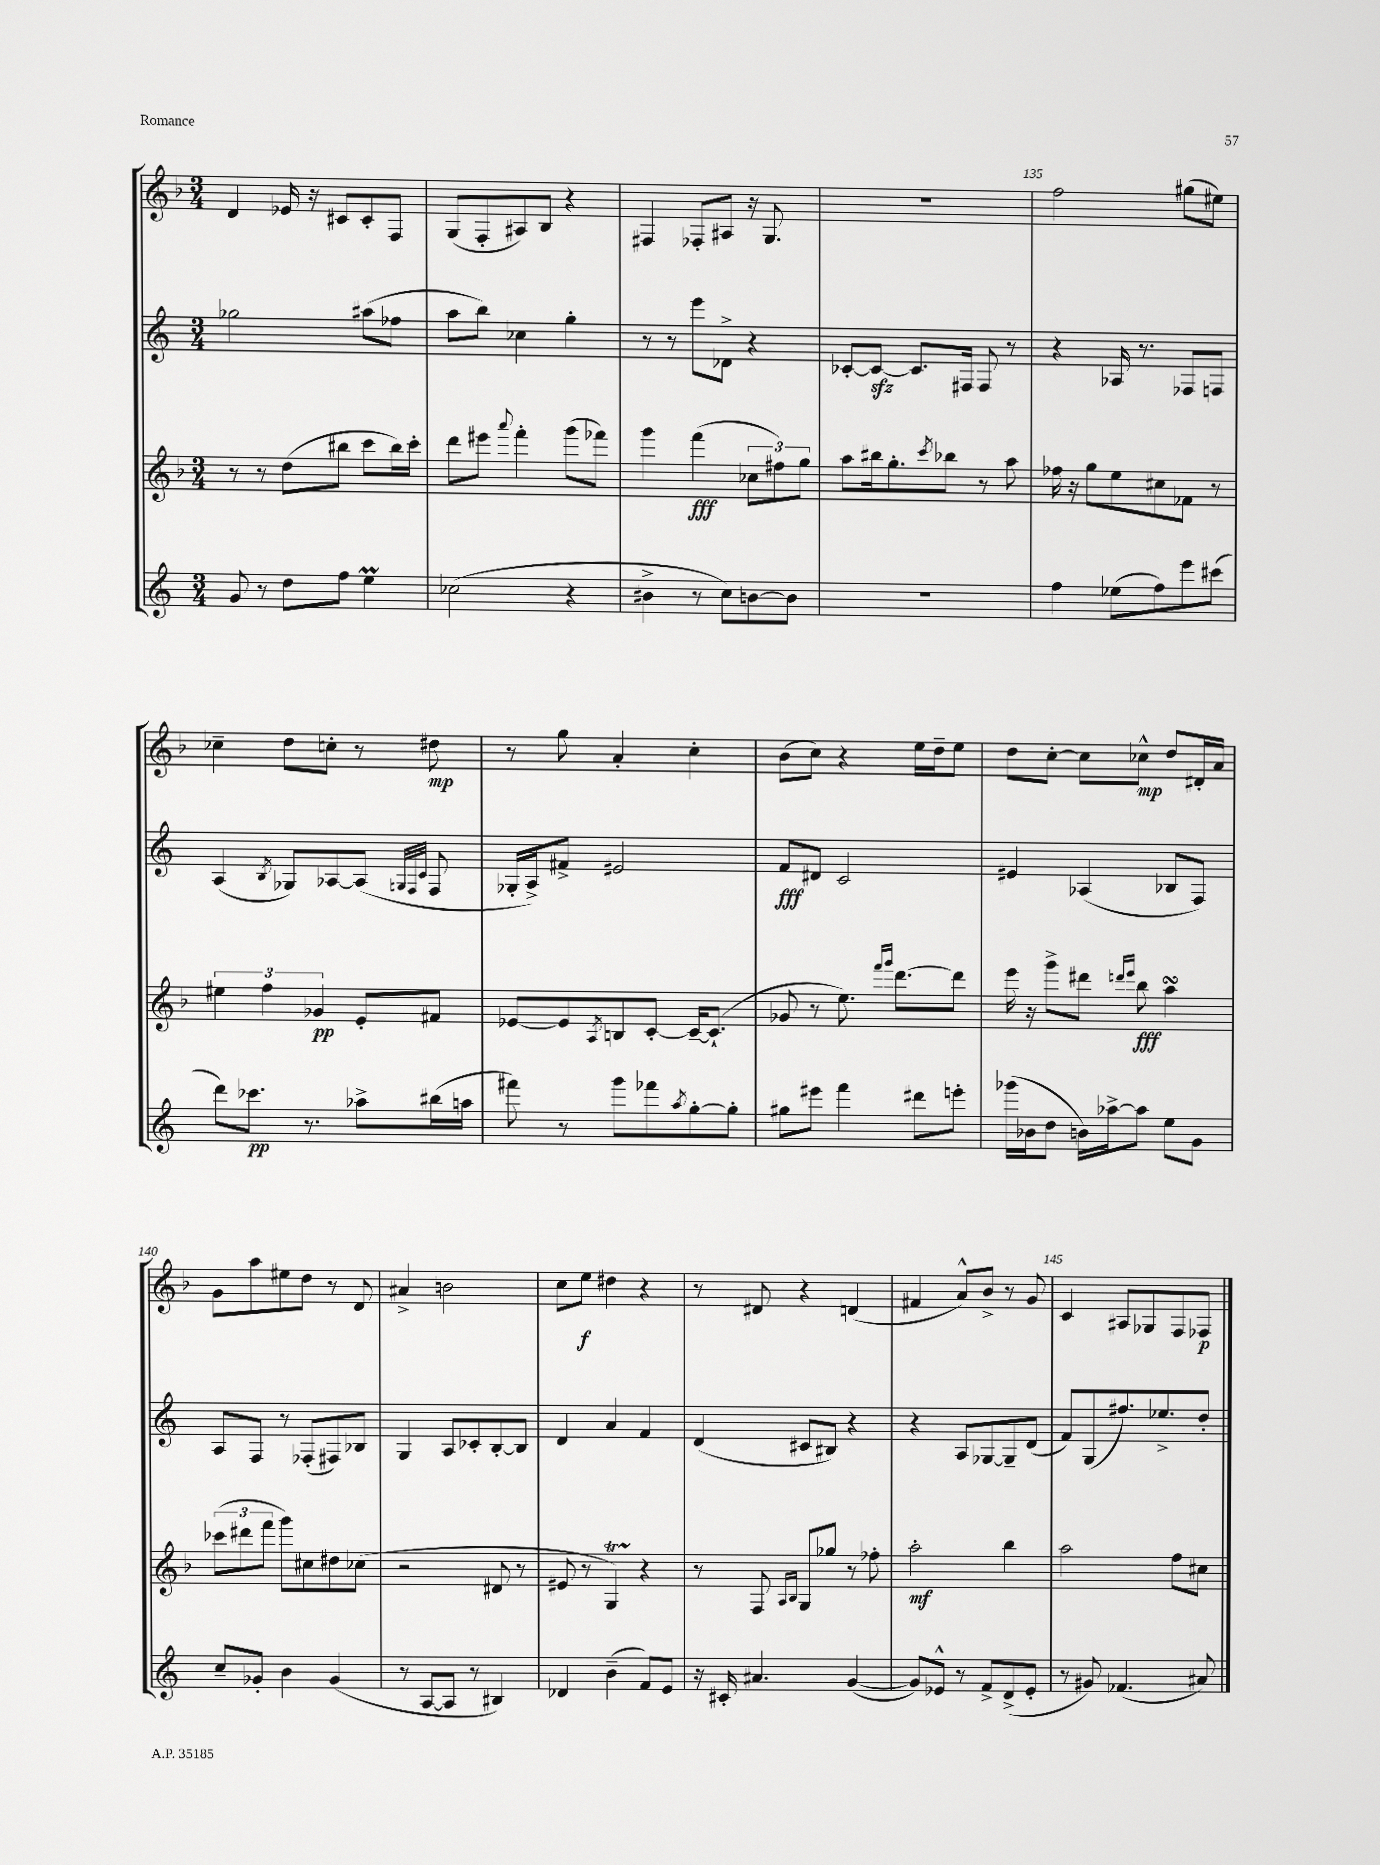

**kern	**kern	**kern	**kern
*staff4	*staff3	*staff2	*staff1
*clefG2	*clefG2	*clefG2	*clefG2
*k[]	*k[b-]	*k[]	*k[b-]
*M3/4	*M3/4	*M3/4	*M3/4
8g	8r	2gg-	4d
8r	8r	.	.
8dd	(8dd	.	16e-
.	.	.	16r
8ff	8bb#	.	8c#
4ee	8ccc	(8aa#	8c#'
.	16bb#)	8ff-	8F
.	16ccc'	.	.
=	=	=	=
(2cc-	8ddd	8aa	(8G
.	8eee#	8bb)	8F'
.	8qqaaa	.	.
.	4fff'	4cc-	8A#)
.	.	.	8B-
4r	(8ggg	4gg'	4r
.	8fff-)	.	.
=	=	=	=
4b#^	4ggg	8r	4F#
.	.	8r	.
8r	(4fff	8eee	8F-'
8cc)	.	8d-^	8A#
[8b	12cc-	4r	16r
.	.	.	8.G
.	12ff#)	.	.
8b]	.	.	.
.	12gg	.	.
=	=	=	=
2.r	8aa	[8c-'	2.r
.	16bb#	8c-_	.
.	8.gg'	.	.
.	.	8.c-]	.
.	8qccc	.	.
.	8bb-	.	.
.	.	16F#	.
.	8r	8F#	.
.	8aa	8r	.
=	=	=	=
4ff	16ff-	4r	2ff
.	16r	.	.
.	8gg	.	.
(8ee-	8ee	16A-	.
.	.	8.r	.
8ff)	8cc#	.	.
8eee	8f-	8F-	(8gg#
(8ccc#	8r	8F	8ee#)
=	=	=	=
8ddd)	6ee#	(4A	4cc-~
8.ccc-	.	.	.
.	6ff	.	.
.	.	8qB	.
.	.	8G-)	8dd
8.r	.	.	.
.	6g-	.	.
.	.	[8A-	8cc'
8aa-^	8e'	(8A-]	8r
.	.	32qqG	.
.	.	32qqF	.
.	.	32qqc	.
(16bb#	8f#	8F	8dd#
16aa	.	.	.
=	=	=	=
8fff#)	[8e-	16G-'	8r
.	.	16A^)	.
8r	8e-]	8f#^	8gg
.	8qA	.	.
8ggg	8B	2e#	4a'
8fff-	[8c'	.	.
8qaa	.	.	.
[8gg'	16c~_	.	4cc'
.	(8.c`]	.	.
8gg']	.	.	.
=	=	=	=
8gg#	8g-	8f	(8b-
8eee#	8r	8d#	8cc)
4fff	8.ee)	2c	4r
.	16qqfff	.	.
.	16qqggg	.	.
.	[8.ddd	.	.
8ddd#	.	.	16ee
.	.	.	16dd~
8eee'	8ddd]	.	8ee
=	=	=	=
(16ggg-	16eee	4e#	8dd
16b-	16r	.	.
8dd	8ggg^	.	[8cc'
16b)	8ddd#	(4A-	8cc]
[16aa-^	.	.	.
.	16qqddd	.	.
.	16qqeee	.	.
8aa-]	8bb-	.	8cc-^^
8ee	4aa	8B-	8dd
8g	.	8F)	16d#'
.	.	.	16a
=	=	=	=
8cc~	(12ccc-	8A	8g
.	12ddd#	.	.
8g-'	.	8F	8aa
.	12fff	.	.
4b	8ggg)	8r	8ee#
.	8cc#	(8F-'	8dd
(4g-	8dd#	8F#)	8r
.	(8cc-	8B-	8d
=	=	=	=
8r	2r	4G	4a#^
[8A	.	.	.
8A]	.	8A	2b
8r	.	8c-'	.
4B#)	8d#	[8B'	.
.	8r	8B]	.
=	=	=	=
4d-	8e#	4d	8cc
.	8r	.	8ee
(4b~	4G)	4a	4dd#
8f)	4r	4f	4r
8e	.	.	.
=	=	=	=
16r	8r	(4d	8r
16c#'	.	.	.
4.a#	8F	.	8d#
.	16qqA	.	.
.	16qqB-	.	.
.	8G	8c#	4r
.	8gg-	8B#)	.
([4g	8r	4r	(4d
.	8ff-'	.	.
=	=	=	=
8g])	2aa'	4r	4f#
8e-^^	.	.	.
8r	.	8A	8a^^)
8f^	.	[8G-	8b-^
(8d^	4bb-	8G-~]	8r
8e-'	.	(8d	8g
=	=	=	=
8r	2aa	8f)	4c
8g#)	.	(8G	.
(4.f-	.	8.ff#)	8A#
.	.	.	8G-
.	.	8.ee-^	.
.	8ff	.	8F
8a#)	8cc#	8dd'	8F-
==	==	==	==
*-	*-	*-	*-
